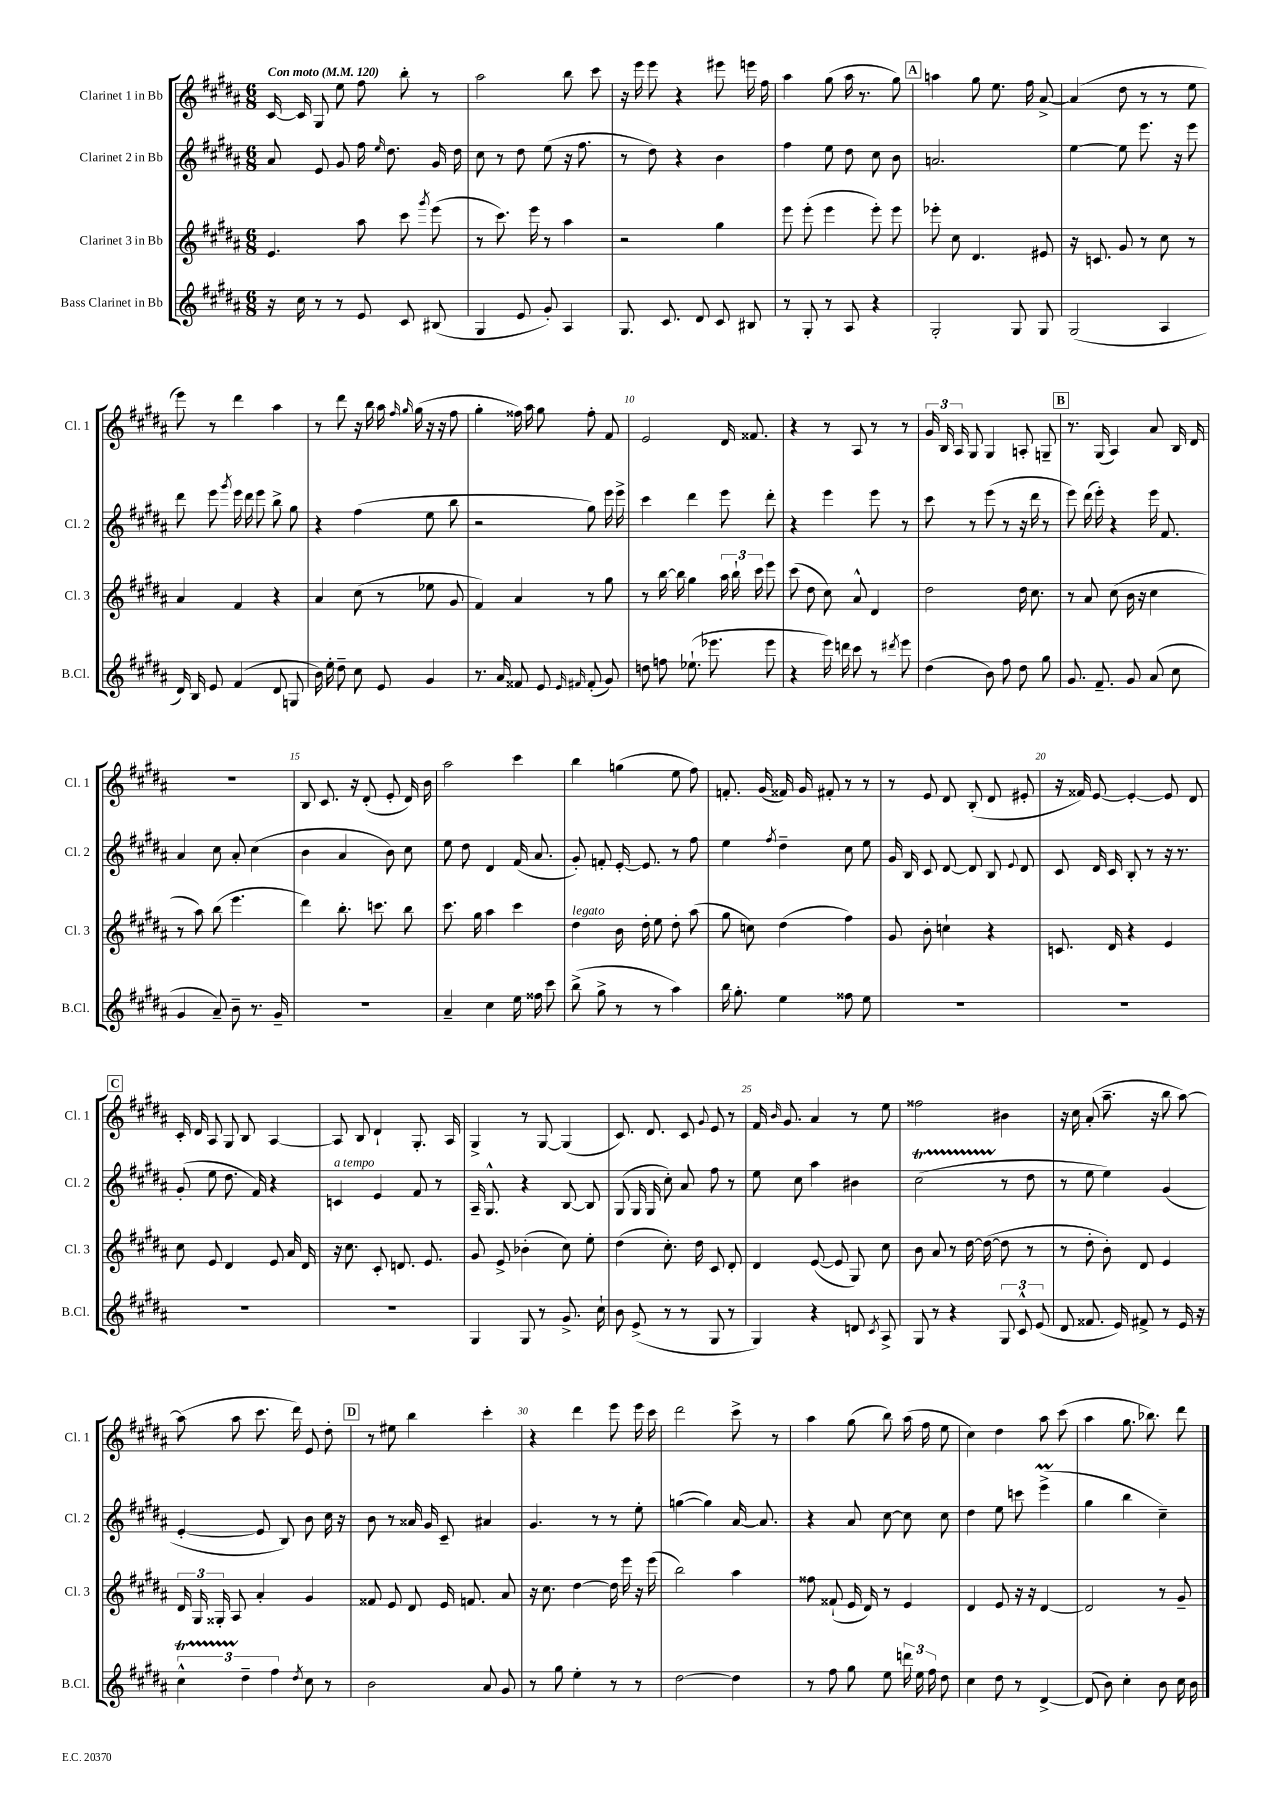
<<
\new StaffGroup <<
\new Staff = "s0" \with { instrumentName = "Clarinet 1 in Bb" shortInstrumentName = "Cl. 1" } {
    \clef treble \key b \major \numericTimeSignature \time 6/8 \tempo "Con moto" 4 = 120
    \autoBeamOff cis'16~ cis'16 gis8 e''8 fis''8 b''8-. r8 |
    ais''2 b''8 cis'''8 |
    r16 e'''16 e'''8 r4 eis'''8 e'''16 fis''16 |
    ais''4 gis''8( ais''16 r8. gis''8) |
    \mark \markup { \box "A" } a''4 gis''8 e''8. fis''16 ais'8~-> |
    ais'4( dis''8 r8 r8 e''8 |
    e'''8) r8 dis'''4 ais''4 |
    r8 dis'''8 r16 b''16 ais''16 \grace { fis''16 gis''16 } gis''16( r16 r16 fis''8 |
    gis''4-. fisis''16) ais''16 gis''8 fisis''8-. fis'8 |
    e'2 dis'16 fisis'8. |
    r4 r8 ais8 r8 r8 |
    \tuplet 3/2 { gis'16 b16 ais16 } gis8 gis4 a8-. g8-- |
    \mark \markup { \box "B" } r8. gis16( ais4) ais'8 b16 dis'16 |
    R2. |
    b8 cis'8. r16 dis'8-.( e'8-. dis'16) b'16 |
    ais''2 cis'''4 |
    b''4 g''4( e''8 fis''8) |
    f'8.-. gis'16( fisis'16) gis'16 fis'8-. r8 r8 |
    r8 e'8 dis'8 b8-.( dis'8 eis'8-. |
    r16 fisis'16) e'8~ e'4~-. e'8 dis'8 |
    \mark \markup { \box "C" } cis'16-. dis'16 ais8 gis8 b8 ais4~ |
    ais8 b8 dis'4-! gis8.-. ais16 |
    gis4-> r8 gis8~ gis4( |
    cis'8.) dis'8. cis'8 \appoggiatura { gis'8 } e'8 r8 |
    fis'16 \grace { b'16 } gis'8. ais'4 r8 e''8 |
    fisis''2 bis'4 |
    r16 cis''16 ais'8-.( ais''8.-- r16 b''8 ais''8~) |
    ais''8( ais''8 cis'''8. dis'''16) e'8 dis''8-. |
    \mark \markup { \box "D" } r8 eis''8 b''4 cis'''4-. |
    r4 dis'''4 e'''8 e'''16 cis'''16 |
    dis'''2 cis'''8-> r8 |
    ais''4 gis''8( b''8) ais''16( fis''16 e''8 |
    cis''4) dis''4 ais''8 cis'''8( |
    ais''4 gis''8. bes''8.) dis'''8 \bar "|." |
}
\new Staff = "s1" \with { instrumentName = "Clarinet 2 in Bb" shortInstrumentName = "Cl. 2" } {
    \clef treble \key b \major \numericTimeSignature \time 6/8
    \autoBeamOff ais'8 e'8 gis'8 fis''16 \grace { e''16 } dis''8. gis'16 dis''16 |
    cis''8 r8 dis''8 e''8( r16 fis''8. |
    r8 dis''8) r4 b'4 |
    fis''4 e''8 dis''8 cis''8 b'8 |
    \mark \markup { \box "A" } a'2. |
    e''4~ e''8 e'''8. r16 e'''8 |
    dis'''8 e'''8 \acciaccatura { gis'''8 } e'''16 dis'''16 e'''8 b''8-> gis''8 |
    r4 fis''4( e''8 b''8 |
    r2 gis''8) e'''16 e'''16-> |
    cis'''4 dis'''4 e'''8 dis'''8-. |
    r4 e'''4 e'''8 r8 |
    cis'''8 r8 e'''8( r8 r16 dis'''16 r8 |
    \mark \markup { \box "B" } e'''8) dis'''16( e'''16-.) r4 e'''16 fis'8. |
    ais'4 cis''8 ais'8-. cis''4( |
    b'4 ais'4 b'8) cis''8 |
    e''8 dis''8 dis'4 fis'16( ais'8. |
    gis'8-.) f'8-. e'16~-. e'8. r8 fis''8 |
    e''4 \acciaccatura { fis''8 } dis''4-- cis''8 e''8 |
    gis'16 b16 cis'8 dis'8~ dis'8 b8 \appoggiatura { e'8 } dis'8 |
    cis'8 dis'16 cis'16 b8-. r8 r16 r8. |
    \mark \markup { \box "C" } gis'8-.( e''8 dis''8. fis'16) r4 |
    c'4^\markup { \italic "a tempo" } e'4 fis'8 r8 |
    ais16-- gis8.-^ r4 b8~ b8 |
    gis8( gis16 gis16 cis''8-.) ais'8 fis''8 r8 |
    e''8 cis''8 ais''4 bis'4 |
    cis''2\startTrillSpan( r8\stopTrillSpan dis''8 |
    r8 e''8 e''4) gis'4( |
    e'4~-. e'8 b8) b'8 cis''16 r16 |
    \mark \markup { \box "D" } b'8 r8 aisis'16 gis'16 cis'8-- ais'4 |
    gis'4. r8 r8 e''8-. |
    g''4~( g''4) ais'16~ ais'8. |
    r4 ais'8 cis''8~ cis''8 cis''8 |
    dis''4 e''8 c'''8 e'''4->\prall( |
    gis''4 b''4 cis''4--) \bar "|." |
}
\new Staff = "s2" \with { instrumentName = "Clarinet 3 in Bb" shortInstrumentName = "Cl. 3" } {
    \clef treble \key b \major \numericTimeSignature \time 6/8
    \autoBeamOff e'4. ais''8 cis'''8 \acciaccatura { gis'''8 } e'''8( |
    r8 cis'''8.) e'''16 r8 ais''4 |
    r2 gis''4 |
    e'''8 e'''8-.( e'''4 e'''8-.) e'''8 |
    \mark \markup { \box "A" } ees'''8-. cis''8 dis'4. eis'8 |
    r16 c'8. gis'8 r8 cis''8 r8 |
    ais'4 fis'4 r4 |
    ais'4 cis''8( r8 ees''8 gis'8 |
    fis'4) ais'4 r8 gis''8 |
    r8 b''16~ b''16 gis''4 \tuplet 3/2 { ais''16 b''16-! cis'''16 } e'''8 |
    cis'''8( dis''8 cis''8) ais'8-^ dis'4 |
    dis''2 dis''16 cis''8. |
    \mark \markup { \box "B" } r8 ais'8 cis''8( b'16 r16 cis''4 |
    r8 ais''8) b''8( e'''4. |
    dis'''4) b''8.-. c'''8. b''8 |
    cis'''8. gis''16 ais''4 cis'''4 |
    dis''4^\markup { \italic "legato" } b'16 dis''16-. e''8 dis''8-. ais''8( |
    gis''8 c''8) dis''4( fis''4) |
    gis'8 b'8-. c''4-! r4 |
    c'8. dis'16 r4 e'4 |
    \mark \markup { \box "C" } cis''8 e'8 dis'4 e'8 ais'16 dis'16 |
    r16 cis''8. cis'8-. d'8. e'8. |
    gis'8 e'8-> bes'4-.( cis''8) e''8-. |
    dis''4( cis''8.-.) dis''16 cis'8 dis'8-. |
    dis'4 e'8~( e'8 gis8) cis''8 |
    b'8 ais'8 r8 dis''16~ dis''16~( dis''8 r8 |
    r8 dis''8-. b'8-.) dis'8 e'4 |
    \tuplet 3/2 { dis'16 gis16 gisis16-. } ais8 ais'4-. gis'4 |
    \mark \markup { \box "D" } fisis'8 e'8 dis'8 e'16 f'8. ais'8 |
    r16 cis''8. dis''4~ dis''16 e'''16 r16 e'''16( |
    b''2) ais''4 |
    fisis''8 fisis'8-!( e'16 dis'16) r8 e'4 |
    dis'4 e'8 r16 r16 dis'4~ |
    dis'2 r8 gis'8-- \bar "|." |
}
\new Staff = "s3" \with { instrumentName = "Bass Clarinet in Bb" shortInstrumentName = "B.Cl." } {
    \clef treble \key b \major \numericTimeSignature \time 6/8
    \autoBeamOff r16 cis''16 r8 r8 e'8 cis'8 bis8( |
    gis4 e'8 gis'8-.) ais4 |
    gis8. cis'8. dis'8 cis'8 bis8 |
    r8 gis8-. r8 ais8 r4 |
    \mark \markup { \box "A" } gis2-. gis8 gis8 |
    gis2( ais4 |
    dis'16) b16 e'8 fis'4( dis'8 g8 |
    b'16) e''16-. dis''8-- cis''8 e'8 gis'4 |
    r8. ais'16 fisis'8 e'8 \grace { e'16 fis'16 } fis'8-.( gis'8) |
    d''8 f''8 ees''8.-!( ees'''8. ees'''8 |
    r4 e'''16) d'''16 cis'''8 r8 \acciaccatura { dis'''8 } e'''8 |
    dis''4( b'8) fis''8 dis''8 gis''8 |
    \mark \markup { \box "B" } gis'8. fis'8.-- gis'8 ais'8( cis''8 |
    gis'4 ais'8--) b'8-- r8. gis'16-- |
    R2. |
    ais'4-- cis''4 e''16 fisis''16 cis'''8 |
    b''8->( gis''8-> r8 r8 ais''4) |
    b''16 gis''8.-. e''4 fisis''8 e''8 |
    R2. |
    R2. |
    \mark \markup { \box "C" } R2. |
    R2. |
    gis4 gis8 r8 gis'8.-> cis''16-! |
    b'8 e'8->( r8 r8 gis8 r8 |
    gis4) r4 d'8 \acciaccatura { cis'8 } ais8-> |
    gis8 r8 r4 \tuplet 3/2 { gis8 cis'8-^ e'8( } |
    dis'8 fisis'8. e'16) fis'8-> r8 e'16 r16 |
    \tuplet 3/2 { cis''4-^\startTrillSpan dis''4--\stopTrillSpan fis''4 } \acciaccatura { dis''8 } cis''8 r8 |
    \mark \markup { \box "D" } b'2 ais'8 gis'8 |
    r8 gis''8 e''4-. r8 r8 |
    dis''2~ dis''4 |
    r8 fis''8 gis''8 e''8 \tuplet 3/2 { d'''16 e''16 fis''16 } dis''8 |
    cis''4 dis''8 r8 dis'4~-> |
    dis'8( b'8) cis''4-. b'8 cis''16 b'16 \bar "|." |
}
>>
>>
\layout { \context { \Score \override BarNumber.break-visibility = ##(#f #t #t) barNumberVisibility = #(every-nth-bar-number-visible 5) } }
